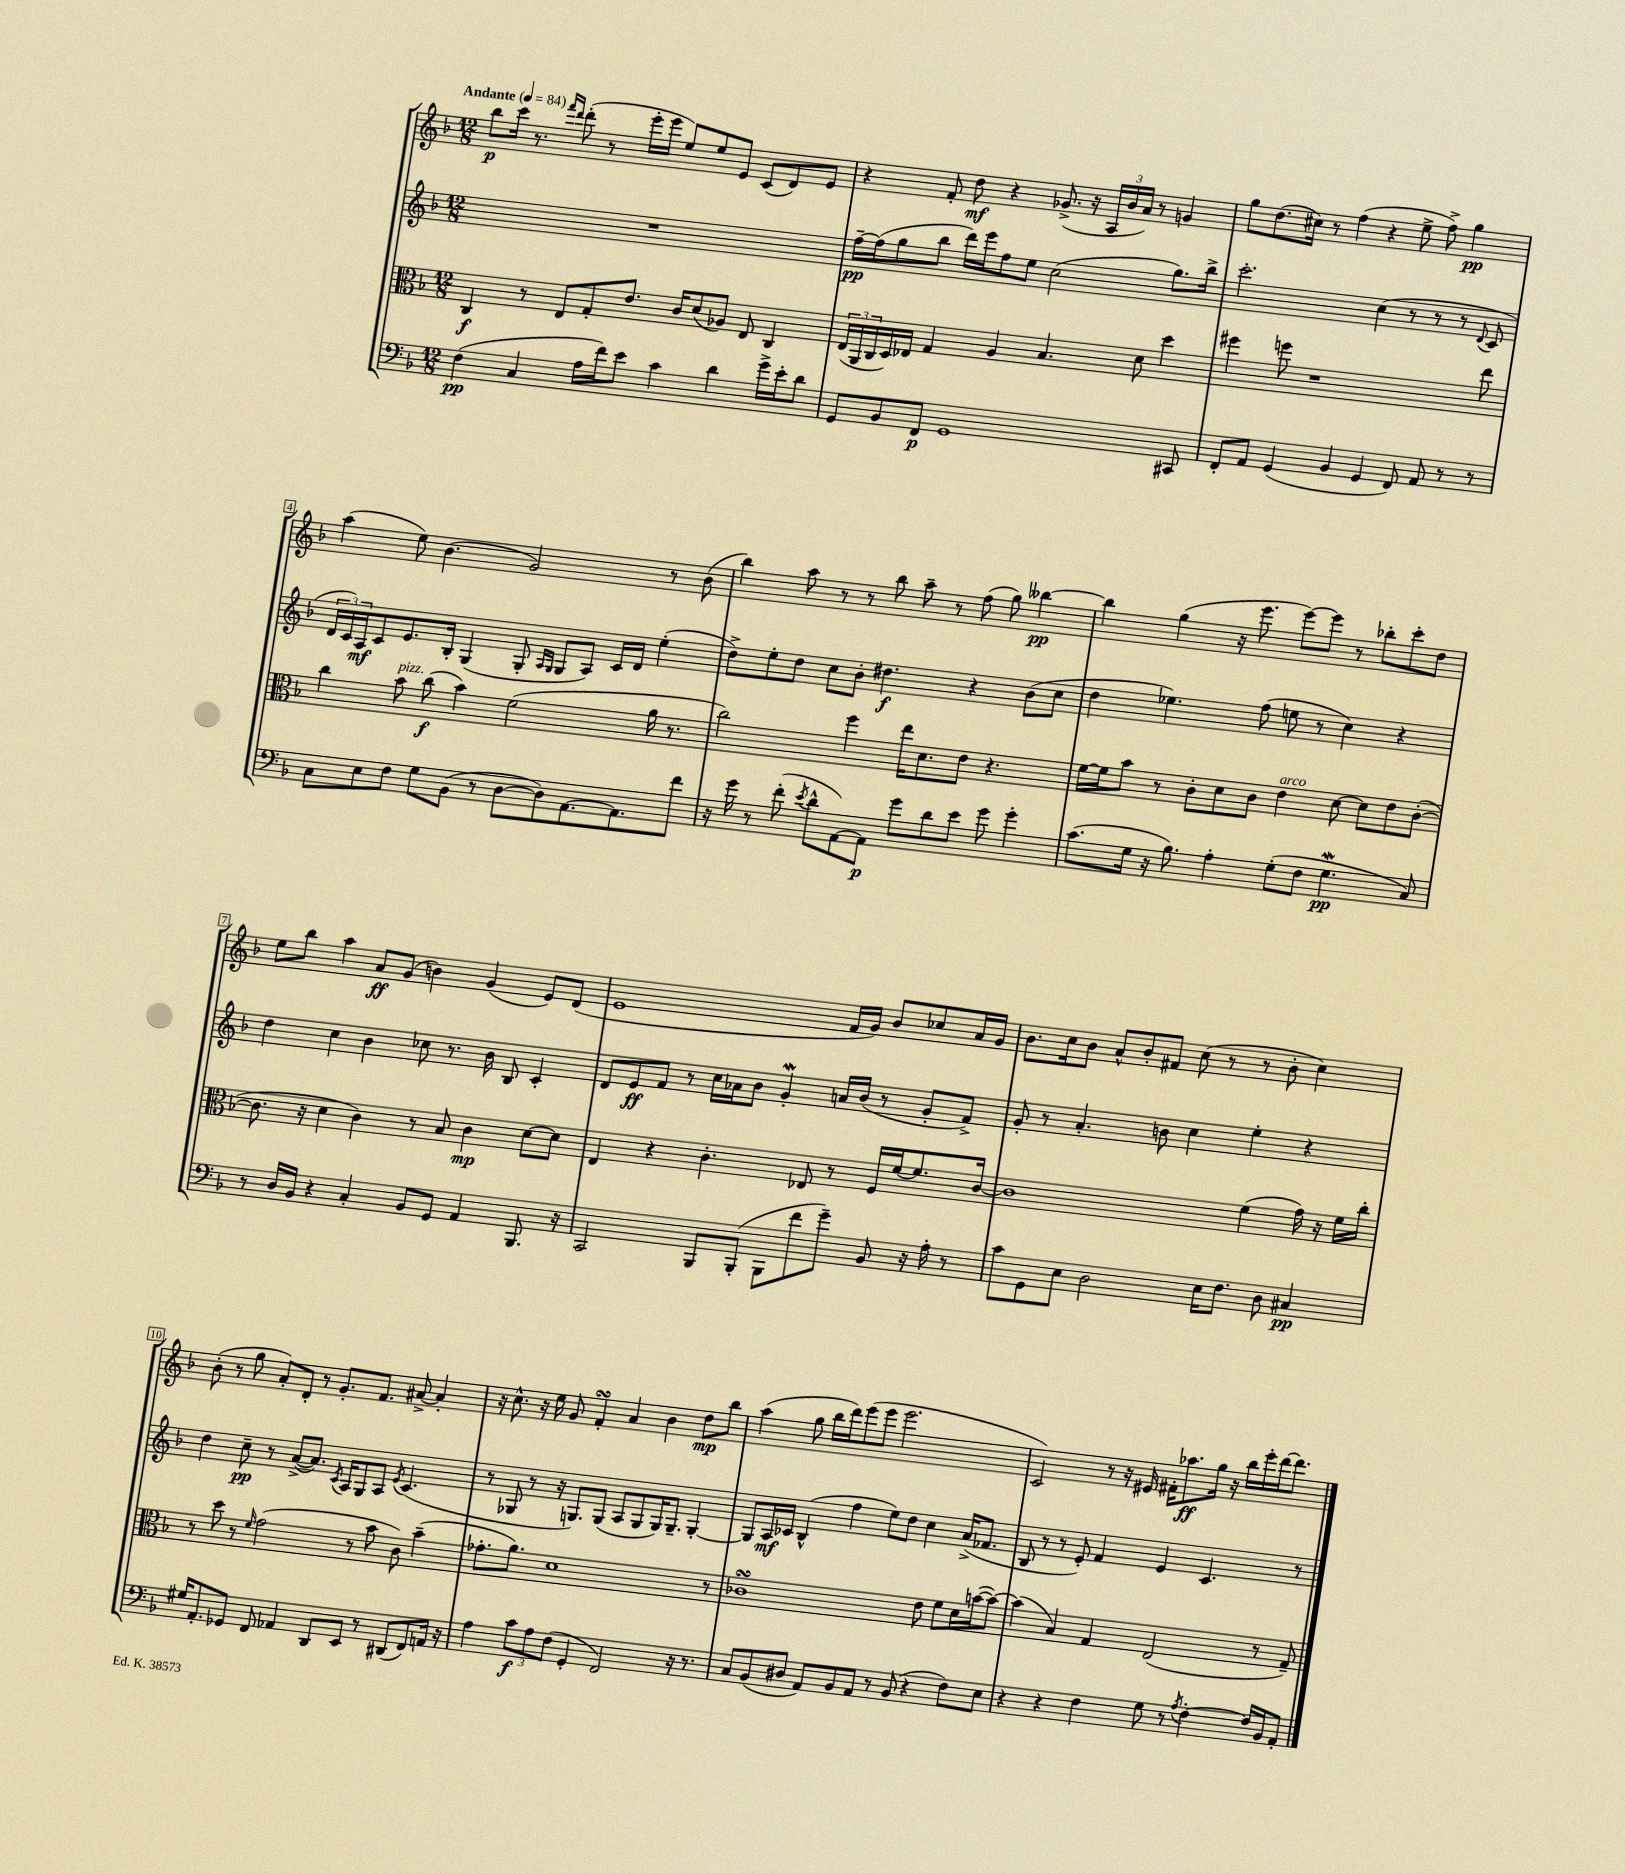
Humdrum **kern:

**kern	**kern	**kern	**kern
*staff4	*staff3	*staff2	*staff1
*clefF4	*clefC3	*clefG2	*clefG2
*k[b-]	*k[b-]	*k[b-]	*k[b-]
*M12/8	*M12/8	*M12/8	*M12/8
*MM84	*MM84	*MM84	*MM84
(4F	4C	1.r	8bb-
.	.	.	16ccc
.	.	.	8.r
4C	8r	.	.
.	.	.	16qqfff
.	.	.	16qqddd
.	8E	.	(8ddd'
16A	8G'	.	8r
16f)	.	.	.
8e	8.e	.	16eee'
.	.	.	16eee
4c	.	.	8ee)
.	16c	.	.
.	(8d	.	8ee
4d	8A-)	.	8e
.	8E	.	(8c
16g^	4C	.	8d)
16e'	.	.	.
8d	.	.	8e
=	=	=	=
8GG	(24E	[16ff~	4r
.	24AA	.	.
.	.	(16ff]	.
.	24C	.	.
8BB-	16D)	8gg	.
.	16E-	.	.
8FF	4G	8bb-	8f'
1GG	.	16ddd)	8dd
.	.	16eee	.
.	4A	8ff	4r
.	.	8ee	.
.	4.B-	(2cc	(8.g-^
.	.	.	16r
.	.	.	24A
.	.	.	24b-
.	.	.	24a)
.	8d	.	8r
.	4dd	8.gg)	4g
8CC#	.	.	.
.	.	16bb-^	.
=	=	=	=
8FF'	4ff#	2.ccc'	8gg
8AA	.	.	(8.dd
(4GG	8ff	.	.
.	.	.	16cc#)
.	1r	.	8r
4BB-	.	.	(4ff
4GG	.	(4cc	4r
8FF)	.	8r	8ee^
8AA	.	8r	8ff^)
8r	.	8r	4gg
.	.	8qqd	.
8r	8ee	8c	.
=	=	=	=
8C	4cc	24d	(4aa
.	.	24c)	.
.	.	24A	.
8E	.	8c	.
8F	8b-	8.e	8ee)
8G	(8cc	.	(4.b-
.	.	16B-'	.
(8BB-	4b-)	(4G	.
8r	.	.	.
[8D	(2f	8G'	2g)
.	.	16qqA	.
.	.	16qqG	.
8D])	.	8G	.
[8.AA	.	8A)	.
.	.	16c	.
8.AA]	.	16d	.
.	16a	(4ee'	8r
.	8.r	.	.
8f	.	.	(8b-
=	=	=	=
16r	2cc)	8dd^)	4bb-)
16g	.	.	.
8r	.	8ee'	.
(8f'	.	8dd	8aa
8qe	.	.	.
8d^^	.	8cc	8r
[8AA)	4ff	8b-'	8r
8AA]	.	4.dd#	8bb-
8g	16ee	.	8aa~
.	8.d	.	.
8d	.	.	8r
8e	8e	4r	(8ff
8g	4.r	.	8gg)
4g'	.	(8b-	[4bb--
.	.	8cc	.
=	=	=	=
(8.c	[16f	4dd	4bb--]
.	16f]	.	.
.	8b-	.	.
16G	.	.	.
16r	8r	4.ee-)	(4gg
8.B-)	.	.	.
.	8c'	.	.
4A'	8d	.	16r
.	.	.	8.eee
.	8c	(8ff	.
(8G'	4e	8ee	[8eee)
8F	.	8r	8eee]
4.G	[8d	4cc)	8r
.	8d]	.	8bb-'
.	8e	4r	8ccc'
8C)	([8c'	.	8dd
=	=	=	=
8r	8.c]	4dd	8ee
16D	.	.	8bb-
16BB-	16r	.	.
4r	4d	4cc	4aa
4C'	4c)	4b-	8a
.	.	.	(8g
8BB-	8r	8cc-	4b)
8GG	8B-	8.r	.
4AA	4c	.	(4g
.	.	16b-	.
.	.	8B-	.
8.BBB-	[8d	4c'	8e)
.	8d]	.	(8d
16r	.	.	.
=	=	=	=
2CC	4E	8d	1e
.	.	8e	.
.	4r	8f	.
.	.	8r	.
8BBB-	4.c'	16cc	.
.	.	16a-	.
(8BBB-'	.	8b-	.
8BBB-	.	4g'	.
8f	8E-	.	.
8g~)	8r	16a	16f
.	.	(16b-	16g)
8BB-	16F	8r	8b-
.	[16f	.	.
16r	8.f]	8g'	8cc-
16A'	.	.	.
8r	.	8f^)	16a
.	[16c	.	16g
=	=	=	=
8c	1c]	8g'	8.b-
8GG	.	8r	.
.	.	.	16cc
8E	.	4.a'	8b-
2D	.	.	8a^^
.	.	.	8b-'
.	.	8b	8f#
.	.	4cc	(8cc
16E	.	.	8r
8.F	.	.	.
.	(4f	4ee'	8r
8D	.	.	8b-'
4C#	16g)	4r	4cc)
.	16r	.	.
.	16f	.	.
.	16cc'	.	.
=	=	=	=
16G#	8r	4dd	(8b-'
8.AA'	.	.	.
.	8dd	.	8r
8GG-	8r	8cc~	8gg
.	16qqf	.	.
8FF	(2g	8r	8a')
4AA-	.	([8a^	8d'
.	.	8.a])	8r
8DD	.	.	8.g'
.	.	8qc	.
.	.	16A	.
8EE	8r	8G	.
.	.	.	8.f
8r	8b-	8A	.
.	.	8qe	.
(8DD#	8c)	(4.c	[8a#^
8FF)	(4b-~	.	4a#']
16AA	.	.	.
16r	.	.	.
=	=	=	=
4A	8.g-'	8r	16r
.	.	.	8.cc^^
.	.	8G-	.
.	8.a)	.	.
12c	.	8r	16r
.	.	.	16ee
12A	.	.	.
.	1d	16r	8g
(12F	.	.	.
.	.	8.G)	.
4GG'	.	.	4f'
.	.	(8G	.
2FF)	.	8A	4a
.	.	8G	.
.	.	16G)	4b-
.	.	8.G~	.
16r	.	[4G'	8dd
8.r	.	.	.
.	8r	.	8bb-
=	=	=	=
8C	1c-	8G]	(4aa
(8BB-	.	16A	.
.	.	16c-	.
8D#	.	(4B-^^	8gg
8AA)	.	.	16bb-
.	.	.	16ddd)
8BB-	.	4ff	(8eee
8AA	.	.	8eee
8r	.	8ee)	2.eee
(8BB-	.	8dd	.
4r	8e	4cc	.
.	8f	.	.
8F)	16d	(16a^	.
.	([16b	8.f-	.
8E	8b_)	.	.
=	=	=	=
4r	(4b]	8B-	2c)
.	.	8r	.
4r	4B-)	8r	.
.	.	8e')	.
4F	4G	4f	8r
.	.	.	16r
.	.	.	16e#
8G	(2E	4e	16f#'
.	.	.	8.aa-
8r	.	.	.
8qA	.	.	.
[4F'	.	4.c	16gg
.	.	.	16r
.	.	.	16bb-
.	.	.	16eee'
16F]	8r	.	[16ddd
16BB-	.	.	8.ddd]
8AA'	8G~)	8r	.
==	==	==	==
*-	*-	*-	*-
